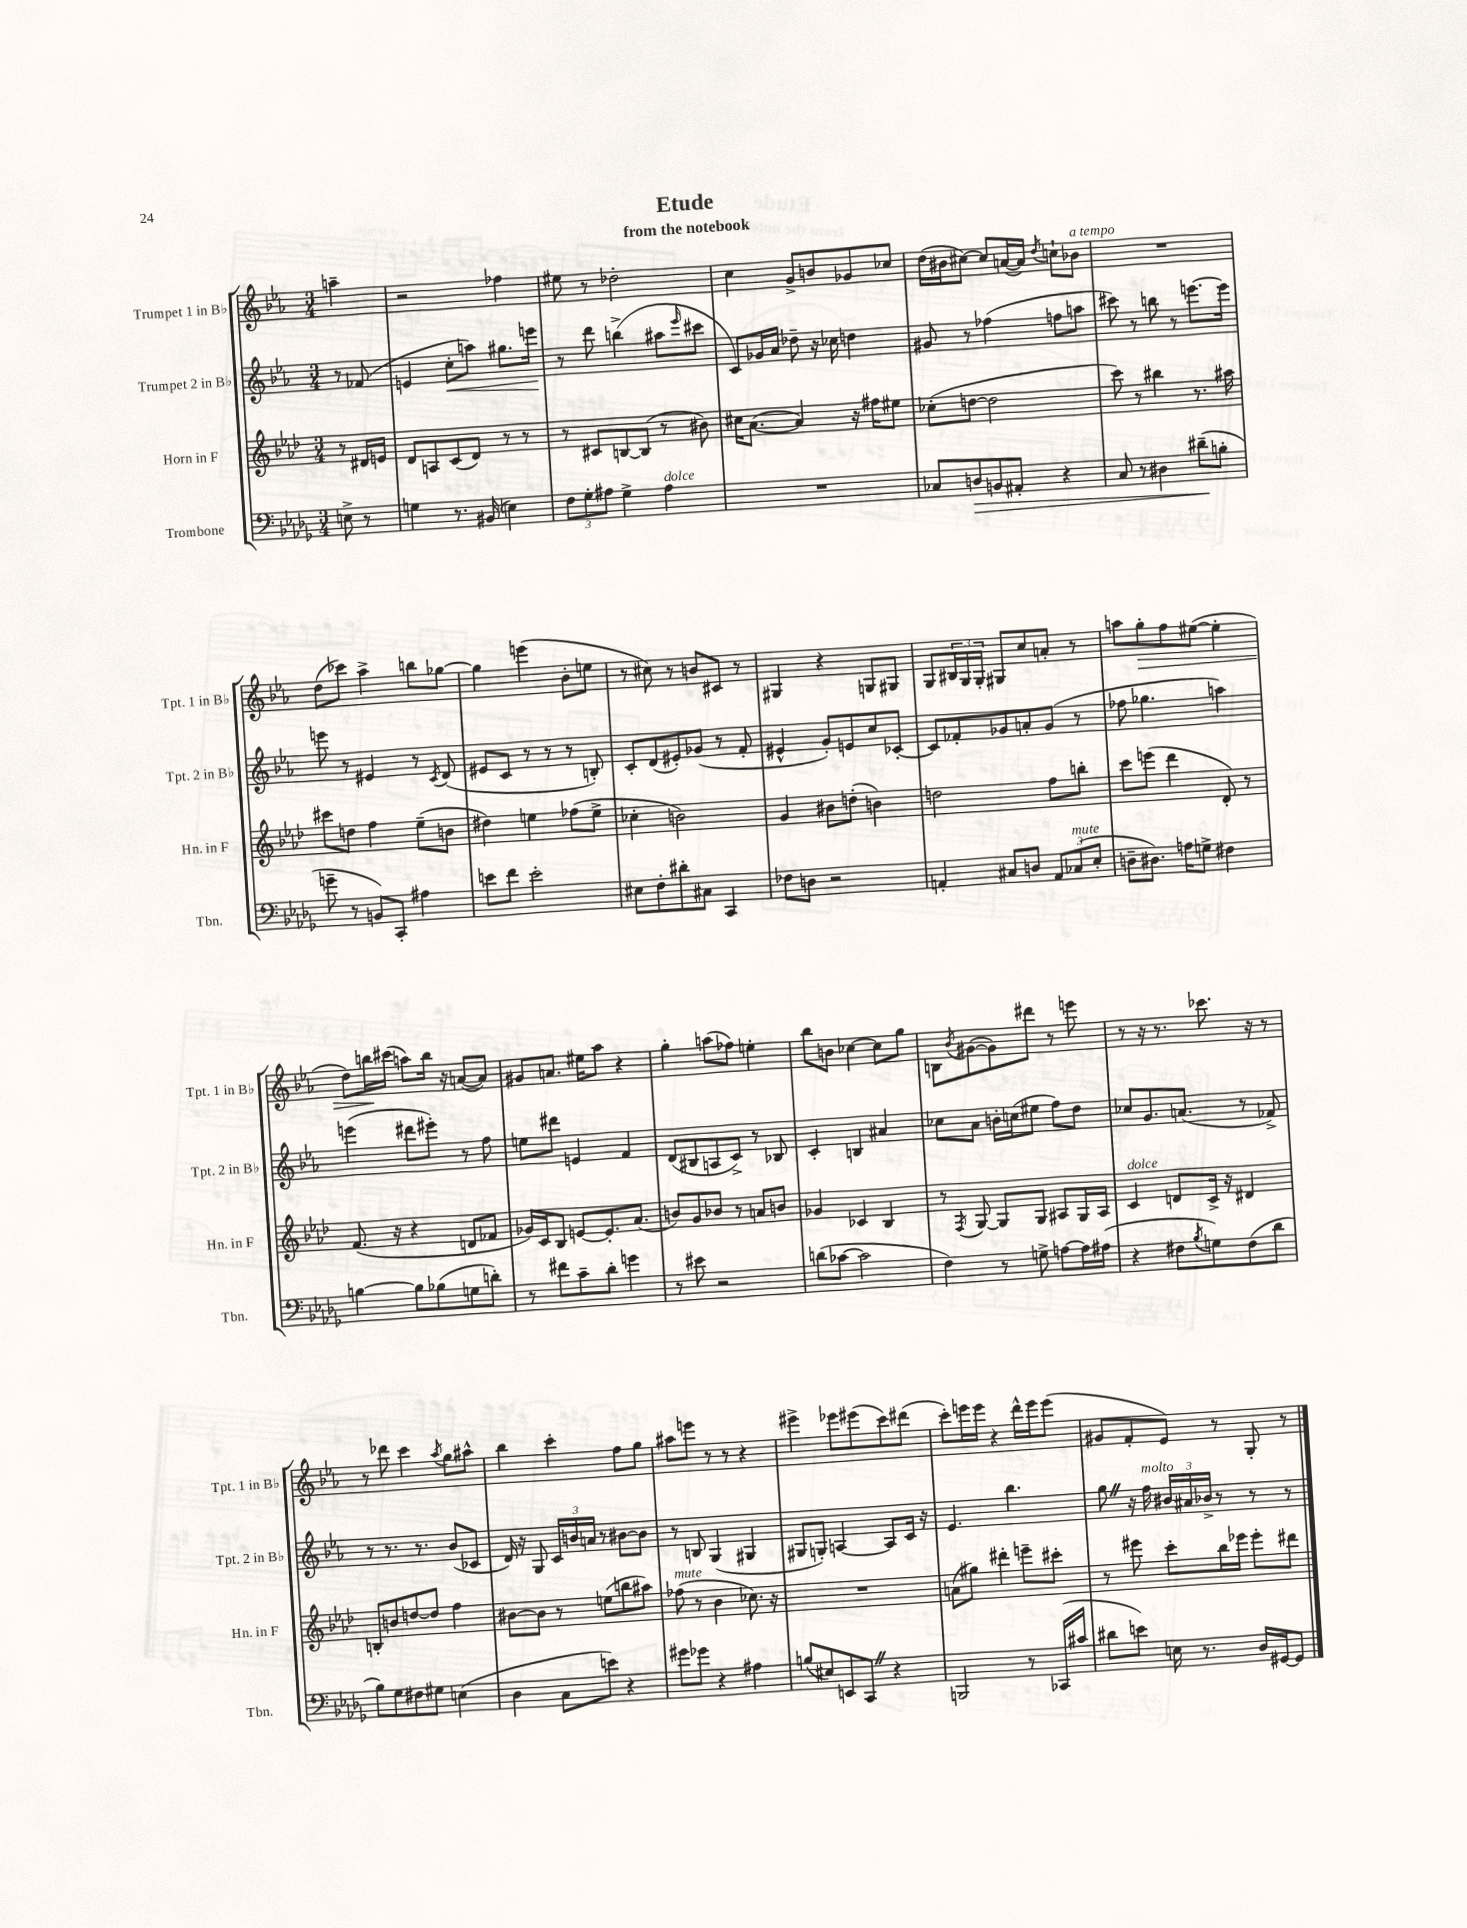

**kern	**dynam	**kern	**kern	**dynam	**kern	**dynam
*part4	*part4	*part3	*part2	*part2	*part1	*part1
*staff4	*staff4	*staff3	*staff2	*staff2	*staff1	*staff1
*I"Trombone	*	*I"Horn in F	*I"Trumpet 2 in B♭	*	*I"Trumpet 1 in B♭	*
*I'Tbn.	*	*I'Hn. in F	*I'Tpt. 2 in B♭	*	*I'Tpt. 1 in B♭	*
*clefF4	*	*clefG2	*clefG2	*	*clefG2	*
*k[b-e-a-d-g-]	*	*k[b-e-a-d-]	*k[b-e-a-]	*	*k[b-e-a-]	*
*M3/4	*	*M3/4	*M3/4	*	*M3/4	*
=	=	=	=	=	=	=
8En^\	.	8r	8r	.	4aan~\	.
8r	.	16d#X/LL	(8f-X/	.	.	.
.	.	16en/JJ	.	.	.	.
=1	=1	=1	=1	=1	=1	=1
4Gn\	.	8d-/L	4en/	.	2r	.
.	.	8An/	.	.	.	.
!	!	!	!	!LO:HP:b	!	!
8.r	.	(8c/	8cc'\L	<	.	.
.	.	8d-/J)	8aan\J)	.	.	.
(16BB#X/	.	.	.	.	.	.
4En\)	.	8r	8.gg#X\L	.	4ff-X\	.
.	.	8r	.	.	.	.
.	.	.	16eeen\Jk	.	.	.
.	.	.	.	[	.	.
=2	=2	=2	=2	=2	=2	=2
12F\L	.	8r	8r	.	8ee#X\	.
12G-'\	.	.	.	.	.	.
.	.	8c#X/L	8ddd\	.	8r	.
12A#X\J	.	.	.	.	.	.
4G-^\	.	[8Bn/	(4bbn^\	.	2dd-X'\	.
.	.	(8B/J]	.	.	.	.
!LO:TX:a:i:t=dolce	!	!	!	!	!	!
4A#\	.	8r	8aa#X\L	.	.	.
.	.	.	16qqeee-/	.	.	.
.	.	8b#X\)	8ccc#X\J	.	.	.
=3	=3	=3	=3	=3	=3	=3
2.r	.	16cc#X\KL	8c/L)	.	4cc\	.
.	.	([8.a-\J	.	.	.	.
.	.	.	16g-X/L	.	.	.
.	.	.	16a-/JJ	.	.	.
.	.	4a-/])	8dd-X~\	.	8g^/L	.
.	.	.	16r	.	8bn/	.
.	.	.	16cc-X\	.	.	.
.	.	16r	4ddn\	.	8g-X/	.
.	.	16ff#X\KL	.	.	.	.
.	.	8ee#X\J	.	.	8cc-X/J	.
=4	=4	=4	=4	=4	=4	=4
8C-X/L	.	(8cc-X'\L	8g#X/	.	(16dd\LL	.
.	.	.	.	.	16b#X\J	.
!	!LO:HP:b	!	!	!	!	!
8Dn/	>	[8ddn\J	8r	.	[8cc#X\J)	.
8BBn/	.	2dd\]	(4ff-X\	.	8cc#/L]	.
8AA#X'/J	.	.	.	.	([16an/L	.
.	.	.	.	.	16a/JJ])	.
.	.	.	.	.	8qdd/	.
4r	.	.	8ffn\L	.	8ccn`\L	.
!	!	!	!	!	!LO:TX:a:i:t=a tempo	!
.	.	.	8aan\J	.	8b-X\J	.
=5	=5	=5	=5	=5	=5	=5
8C/	.	8ccc\)	8ccc#X\)	.	2.r	.
8r	.	8r	8r	.	.	.
4D#X\	.	4bb#X\	8bbn\	.	.	.
.	.	.	8r	.	.	.
(8d#X~\L	.	8.r	[8.eeen\L	.	.	.
8Bn'\J	]	.	.	.	.	.
.	.	16aa#X\	16eee\Jk]	.	.	.
!!LO:LB:g=z
=6	=6	=6	=6	=6	=6	=6
8gn~\	.	8ccc#X\L	8eeen\	.	(8dd\L	.
8r	.	8ddn\J	8r	.	8ccc-X\J)	.
8BBn/L)	.	4ff\	4e#X/	.	4aa-^\	.
8CC'/J	.	.	.	.	.	.
4A#X\	.	(8ee-~\L	8r	.	8bbn\L	.
.	.	.	8qc/	.	.	.
.	.	8bn\J	(8d/	.	[8gg-X\J	.
=7	=7	=7	=7	=7	=7	=7
8en\L	.	4dd#X\)	8e#X/L	.	4gg-\]	.
8f\J	.	.	8c/J	.	.	.
2e'\	.	4een\	8r	.	(4eeen\	.
.	.	.	8r	.	.	.
.	.	(8ff-X\L	8r	.	8b-'\L	.
.	.	8ee^\J	8Bn'/)	.	8een\J	.
=8	=8	=8	=8	=8	=8	=8
8E#X\L	.	4cc-X'\	8c'/L	.	8r	.
8F'\	.	.	(8d/	.	8cc#X\)	.
8d#X'\	.	2bn\)	8e#X'/)	.	8r	.
8C#X\J	.	.	(8g-X/J	.	8bn/L	.
4CC/	.	.	8r	.	8c#X/J	.
.	.	.	8f'/	.	8r	.
=9	=9	=9	=9	=9	=9	=9
8F-X\L	.	4g/	4e#X^^/	.	4G#X/	.
8Dn\J	.	.	.	.	.	.
2r	.	8b#X\L	8g'/L)	.	4r	.
.	.	(8ddn'\J	8en/	.	.	.
.	.	4bn\)	8cc/	.	8Gn/L	.
.	.	.	[8c-X'/J	.	8G#X/J	.
=10	=10	=10	=10	=10	=10	=10
4AAn'/	.	2ddn\	8c-/L]	.	8G/L	.
.	.	.	8f-X'/	.	24B#X/L	.
.	.	.	.	.	24G/	.
.	.	.	.	.	24G'/JJ	.
8C#X/L	.	.	8g-X/	.	8G#X/L	.
8Dn/J	.	.	8an'/	.	8cc/	.
12AA/L	.	8ff\L	(8g-/J	.	8an'/J	.
!LO:TX:a:i:t=mute	!	!	!	!	!	!
(12C-X/	.	.	.	.	.	.
.	.	8bbn'\J	8r	.	8r	.
12E-'/J	.	.	.	.	.	.
=11	=11	=11	=11	=11	=11	=11
8Dn~\L	.	8ccc\L	8ff-X\	.	8aan\L	.
!	!	!	!	!	!	!LO:HP:b
8.D#X\J)	.	(8eeen\J	4.gg-X\	.	8gg'\	>
.	.	4ddd-\	.	.	8ff\	.
16An\KL	.	.	.	.	.	.
8Gn^\J	.	.	.	.	([8ee#X\J	.
4F#X\	.	8d-'/)	4aan\)	.	4ee#'\]	.
.	.	8r	.	.	.	.
!!LO:LB:g=z
=12	=12	=12	=12	=12	=12	=12
[4Bn\	.	(8.f/	(4eeen\	.	8dd\L)	.
.	.	.	.	.	16bbn\L	.
.	.	16r	.	.	(16ccc#X\JJ	]
8B\L]	.	4r	8ddd#X\L	.	8aan\L)	.
(8B-X\	.	.	8eee#X'\J)	.	16bb\Jk	.
.	.	.	.	.	16r	.
8Gn\	.	8dn/L	8r	.	([8an/L	.
8dn'\J)	.	8f-X/J	8ff\	.	8a/J])	.
=13	=13	=13	=13	=13	=13	=13
8r	.	16g-X/LL)	8een\L	.	8g#X/L	.
.	.	16c/J	.	.	.	.
8f#X\L	.	8B-/J	8ddd#X\J	.	8.an/J	.
8c~\	.	[8en/L	4en/	.	.	.
.	.	.	.	.	16ee#X\KL	.
8d-'\J	.	8.e'/]	.	.	8aa-\J	.
4gn\	.	.	4f/	.	4r	.
.	.	(8.a-/J	.	.	.	.
=14	=14	=14	=14	=14	=14	=14
8r	.	8bn/L)	(8d/L	.	4gg'\	.
8e#X\	.	8g/	8B#X/	.	.	.
2r	.	8b-X/J	8An/	.	(8aan\L	.
.	.	8r	8c^/J)	.	8ff-X\J)	.
.	.	8an/L	8r	.	4een'\	.
.	.	8bn/J	8B-X/	.	.	.
=15	=15	=15	=15	=15	=15	=15
(8dn\L	.	4g-X/	4c'/	.	8bb-\L	.
[8c-X\J	.	.	.	.	8bn\J	.
2c-\]	.	4c-X/	4Bn/	.	[4cc-X\	.
.	.	4B-/	4a#X/	.	8cc-\L]	.
.	.	.	.	.	8gg\J	.
=16	=16	=16	=16	=16	=16	=16
4F\)	.	8r	8cc-X\L	.	8Bn\L	.
.	.	8qF/	.	.	8qb-/	.
.	.	[8G/	8a-\J	.	([8g#X\	.
8r	.	8G/L]	16bn'\LL	.	8g#\])	.
.	.	.	(16ccn\J	.	.	.
8Gn^\	.	8G/J	8ee#X\J	.	8ddd#X\J	.
[8An\L	.	8A#X/L	8ff\L)	.	8r	.
16A\L]	.	16G/L	8dd\J	.	8eeen\	.
(16A#X\JJ	.	16A#/JJ	.	.	.	.
=17	=17	=17	=17	=17	=17	=17
!	!	!LO:TX:a:i:t=dolce	!	!	!	!
4r	.	4c/	8cc-X/L	.	8r	.
.	.	.	8.g/	.	16r	.
.	.	.	.	.	8.r	.
8F#X\L	.	8dn/L	.	.	.	.
.	.	.	(8.an/J	.	.	.
8qB-/	.	.	.	.	.	.
8Gn\)	.	16c^/Jk	.	.	8.ccc-X\	.
.	.	16r	.	.	.	.
(8F#\	.	4d#X/	8r	.	.	.
.	.	.	.	.	16r	.
8d-\J	.	.	8f-X^/)	.	8r	.
!!LO:LB:g=z
=18	=18	=18	=18	=18	=18	=18
8B-\L)	.	8Bn'/L	8r	.	8r	.
8G-\	.	8bn/	8.r	.	8ddd-X\	.
8F#X\	.	[8ddn/	.	.	4ccc\	.
.	.	.	8.r	.	.	.
8G#X\J	.	8dd/J]	.	.	.	.
.	.	.	.	.	8qaa-/	.
(4En\	.	4ff\	(8b-/L	.	8gg\L	.
.	.	.	8c-X/J	.	8aa#X^^\J	.
=19	=19	=19	=19	=19	=19	=19
4D-\	.	[8b#X\L	16d/)	.	4bb-\	.
.	.	.	16r	.	.	.
.	.	8b#\J]	8G/	.	.	.
8C\L	.	8r	24c/LL	.	4ccc'\	.
.	.	.	24bn/	.	.	.
.	.	.	24an/JJ	.	.	.
8en\J)	.	(8een\L	8r	.	.	.
4r	.	8bbn\	[8b#X\L	.	8ff\L	.
.	.	8aa#X\J)	8b#\J]	.	8gg\J	.
=20	=20	=20	=20	=20	=20	=20
!	!	!LO:TX:a:i:t=mute	!	!	!	!
8g#X\L	.	(8ff-X\	8r	.	8aa#X\L	.
8g-X\J	.	8r	8Bn/	.	8eeen\J	.
4r	.	4b-\	(4G/	.	8r	.
.	.	.	.	.	8r	.
4A#X\	.	8.cc-X\)	4G#X/	.	4r	.
.	.	16r	.	.	.	.
=21	=21	=21	=21	=21	=21	=21
(8Bn/L	.	2.r	8G#X/L	.	4eee#X^\	.
8E#X/)	.	.	8Gn'/J)	.	.	.
8EEn/	.	.	[4An/	.	8eee-X\L	.
8CCZ/J	.	.	.	.	(8eee#X\	.
4r	.	.	8A/L]	.	8ccc\)	.
.	.	.	16c/Jk	.	(8ddd#X\J	.
.	.	.	16r	.	.	.
=22	=22	=22	=22	=22	=22	=22
2BBBn/	.	(8an\L	4.e-/	.	8ccc'\L)	.
.	.	8gg#X\J)	.	.	16eeen\L	.
.	.	.	.	.	16eee\JJ	.
.	.	4ddd#X'\	.	.	4r	.
.	.	.	4.bb-\	.	.	.
8r	.	8eeen~\L	.	.	16ddd^^\LL	.
.	.	.	.	.	16eee\J	.
(16CC-X/LL	.	8ccc#X'\J	.	.	(8eee\J	.
16c#X/JJ	.	.	.	.	.	.
=23	=23	=23	=23	=23	=23	=23
8d#X\L	.	8r	8ggZ\	.	8g#X/L	.
8en\J)	.	8eee#X\	16r	.	8f'/	.
!	!	!	!LO:TX:a:i:t=molto	!	!	!
.	.	.	16ff\	.	.	.
16En\	.	8ccc'\L	24b#X/LL	.	8e-/J)	.
.	.	.	24a#X/	.	.	.
8.r	.	.	.	.	.	.
.	.	.	24b-X^/JJ	.	.	.
.	.	16bb-\L	8r	.	8r	.
.	.	16eee-X\JJ	.	.	.	.
16D-/LL	.	8eee-'\L	8r	.	8G'/	.
[16GG#X/J	.	.	.	.	.	.
8GG#/J]	.	8ddd#X\J	8r	.	8r	.
==	==	==	==	==	==	==
*-	*-	*-	*-	*-	*-	*-
